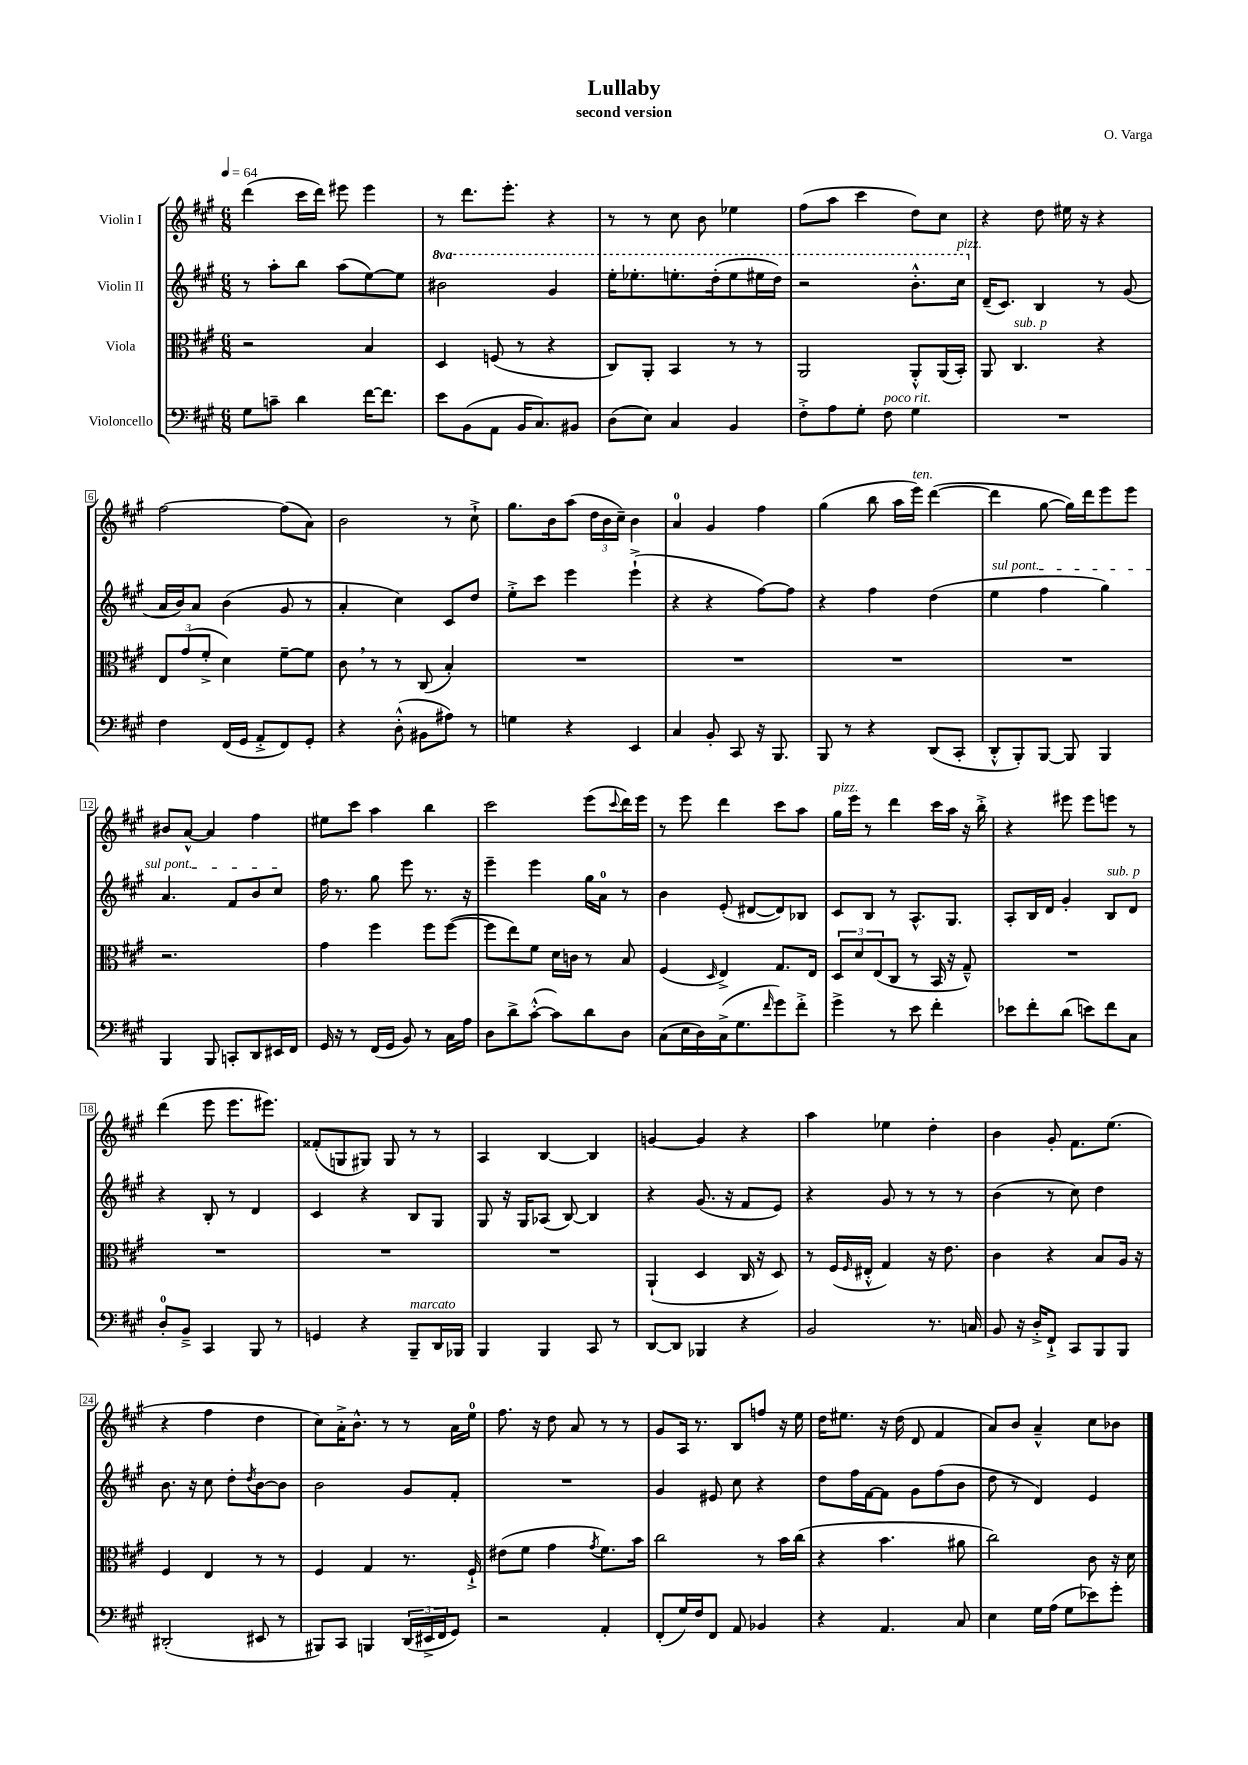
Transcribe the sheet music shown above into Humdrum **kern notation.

**kern	**kern	**kern	**kern
*staff4	*staff3	*staff2	*staff1
*clefF4	*clefC3	*clefG2	*clefG2
*k[f#c#g#]	*k[f#c#g#]	*k[f#c#g#]	*k[f#c#g#]
*M6/8	*M6/8	*M6/8	*M6/8
*MM64	*MM64	*MM64	*MM64
8G#	2r	8r	(4ddd
8c~	.	8aa'	.
4d	.	8bb	16ccc#
.	.	.	16ddd)
.	.	(8aa	8eee#
[16f#	4B	[8ee)	4eee#
8.f#]	.	.	.
.	.	8ee]	.
=	=	=	=
8e	4D	2bb#	8r
(8BB	.	.	8.ddd
8AA	(8F	.	.
.	.	.	8.eee'
16BB	8r	.	.
8.C#)	.	.	.
.	4r	4gg#	4r
8BB#	.	.	.
=	=	=	=
(8D	8C#)	16eee'	8r
.	.	8.eee-'	.
8E)	8AA'	.	8r
4C#	4BB	8.eee'	8cc#
.	.	.	8b
.	.	(16ddd'	.
4BB	8r	8eee	4ee-
.	8r	16eee#	.
.	.	16ddd)	.
=	=	=	=
8F#'^	2AA	2r	(8ff#
8A	.	.	8aa
8G#'	.	.	4ccc#
8F#	.	.	.
4G#	8AA'^^	8.bb'^^	8dd)
.	(16AA	.	8cc#
.	16BB')	16ccc#	.
=	=	=	=
2.r	8AA	(16d~	4r
.	.	8.c#)	.
.	4.C#	.	.
.	.	4B	8dd
.	.	.	16ee#
.	.	.	16r
.	4r	8r	4r
.	.	(8g#	.
=	=	=	=
4F#	12E	16a	[2ff#
.	.	16b)	.
.	(12g#	.	.
.	.	8a	.
.	12f#'^	.	.
(16FF#	4d)	(4b	.
16GG#	.	.	.
8AA'^	.	.	.
8FF#)	[8f#~	8g#	(8ff#]
8GG#'	8f#]	8r	8a)
=	=	=	=
4r	8c#	4a'	2b
.	8r	.	.
(8D'^^	8r	4cc#)	.
8BB#	(8C#	.	.
8A#)	4B')	8c#	8r
8r	.	8dd	8cc#`^
=	=	=	=
4G	2.r	8ee'^	8.gg#
.	.	8ccc#	.
.	.	.	16b
4r	.	4eee	(8aa
.	.	.	24dd
.	.	.	24b
.	.	.	24cc#~)
4EE	.	(4eee`^	4b
=	=	=	=
4C#	2.r	4r	4a
8BB'	.	4r	4g#
8CC#	.	.	.
16r	.	[8ff#)	4ff#
8.BBB	.	.	.
.	.	8ff#]	.
=	=	=	=
8BBB	2.r	4r	(4gg#
8r	.	.	.
4r	.	4ff#	8bb
.	.	.	16aa
.	.	.	16eee)
(8DD	.	(4dd	([4ddd
8CC#'	.	.	.
=	=	=	=
8DD'^^	2.r	4ee	4ddd]
8BBB')	.	.	.
[8BBB	.	4ff#	[8gg#
8BBB]	.	.	16gg#])
.	.	.	16ddd
4BBB	.	4gg#)	8eee
.	.	.	8eee
=	=	=	=
4BBB	2.r	4.a	8b#
.	.	.	[8a^^
8BBB	.	.	4a]
8CC'	.	8f#	.
8DD	.	8b	4ff#
16EE#	.	8cc#	.
16FF#	.	.	.
=	=	=	=
16GG#	4g#	16ff#	8ee#
16r	.	8.r	.
8r	.	.	8ccc#
(16FF#	4ff#	8gg#	4aa
16GG#	.	.	.
8BB)	.	8eee	.
8r	8ff#	8.r	4bb
16C#	([8ff#	.	.
16A	.	16r	.
=	=	=	=
8D	8ff#]	4eee~	2ccc#
8d^	8ee)	.	.
([8c#'^^	8f#	4eee	.
8c#])	16d	.	.
.	16c	.	.
8d	8r	16gg#	(8eee
.	.	16a	.
.	.	.	8qqccc#
8D	8B	8r	16ddd)
.	.	.	16eee
=	=	=	=
(8C#	(4F#	4b	8r
16E	.	.	8eee
16D)	.	.	.
.	16qqD	.	.
(16C#^	4E^)	(8e'	4ddd
8.G#	.	.	.
.	.	[8d#	.
16qqf#	.	.	.
8g#)	8.G#	8d#])	8ccc#
8f#'^	.	8B-	8aa
.	16E	.	.
=	=	=	=
4g#^	12D	8c#	16gg#
.	.	.	16eee
.	12d	.	.
.	.	8B	8r
.	(12E	.	.
8r	8C#	8r	4ddd
8e	8r	8.A^^	.
4f#'	16BB	.	16ccc#
.	16r	8.G#	16aa
.	8G#~^^)	.	16r
.	.	.	16bb'^
=	=	=	=
8e-	2.r	8A'	4r
8f#'	.	16B	.
.	.	16d	.
(8d	.	4g#'	8eee#
8e)	.	.	8eee#
8f#	.	8B	8eee
8C#	.	8d	8r
=	=	=	=
8D'	2.r	4r	(4ddd
8BB~^	.	.	.
4CC#	.	8B'	8eee
.	.	8r	8.eee
8BBB	.	4d	.
.	.	.	8.eee#)
8r	.	.	.
=	=	=	=
4GG	2.r	4c#	(8f##'
.	.	.	8G
4r	.	4r	8G#)
.	.	.	8G#
8BBB~	.	8B	8r
16DD	.	8G#	8r
16BBB-	.	.	.
=	=	=	=
4BBB	2.r	8G#	4A
.	.	16r	.
.	.	16G#	.
4BBB	.	(8A-	[4B
.	.	[8B)	.
8CC#	.	4B]	4B]
8r	.	.	.
=	=	=	=
[8DD	(4AA`	4r	[4g
8DD]	.	.	.
4BBB-	4D	(8.g#	4g]
.	.	16r	.
4r	16C#	8f#	4r
.	16r	.	.
.	8D)	8e)	.
=	=	=	=
2BB	8r	4r	4aa
.	(16F#	.	.
.	16qqF#	.	.
.	16E#'^^	.	.
.	4G#)	8g#	4ee-
.	.	8r	.
8.r	16r	8r	4dd'
.	8.e	.	.
.	.	8r	.
16C	.	.	.
=	=	=	=
8BB	4c#	(4b	4b
16r	.	.	.
16D'^	.	.	.
8FF#`^	4r	8r	8g#'
8CC#	.	8cc#)	8.f#
8BBB	8B	4dd	.
.	.	.	(8.ee
8BBB	16A	.	.
.	16r	.	.
=	=	=	=
(2DD#'	4F#	8.b	4r
.	.	16r	.
.	4E	8cc#	4ff#
.	.	8dd'	.
.	.	8qdd	.
8EE#	8r	[8b	4dd
8r	8r	8b]	.
=	=	=	=
8BBB#)	4F#	2b	8cc#)
8CC#	.	.	16a'^
.	.	.	8.b^^
4BBB	4G#	.	.
.	.	.	8r
(24DD	8.r	8g#	8r
24EE#^	.	.	.
24FF#	.	.	.
8GG#)	.	8f#'	16a
.	16F#`^	.	16ee
=	=	=	=
2r	(8e#	2.r	8.ff#
.	8f#	.	.
.	.	.	16r
.	4g#	.	8dd
.	.	.	8a
.	8qg#	.	.
4AA'	8.f#)	.	8r
.	.	.	8r
.	16b	.	.
=	=	=	=
(8FF#'	2cc#	4g#	8g#
16G#)	.	.	16A
16F#	.	.	8.r
8FF#	.	8e#	.
8AA	.	8cc#	8B
4BB-	8r	4r	8ff
.	16b	.	16r
.	(16cc#	.	16ee
=	=	=	=
4r	4r	8dd	16dd
.	.	.	8.ee#
.	.	16ff#	.
.	.	[16f#	.
4.AA	4.b	8f#]	16r
.	.	.	(16dd
.	.	8g#	8d
.	.	(8ff#	4f#
8C#	8a#	8b	.
=	=	=	=
4E	2cc#)	8dd	8a)
.	.	8r	8b
16G#	.	4d)	4a~^^
(16A	.	.	.
8G#	.	.	.
8e-)	8c#	4e	8cc#
8g#'	16r	.	8b-
.	16d	.	.
==	==	==	==
*-	*-	*-	*-
